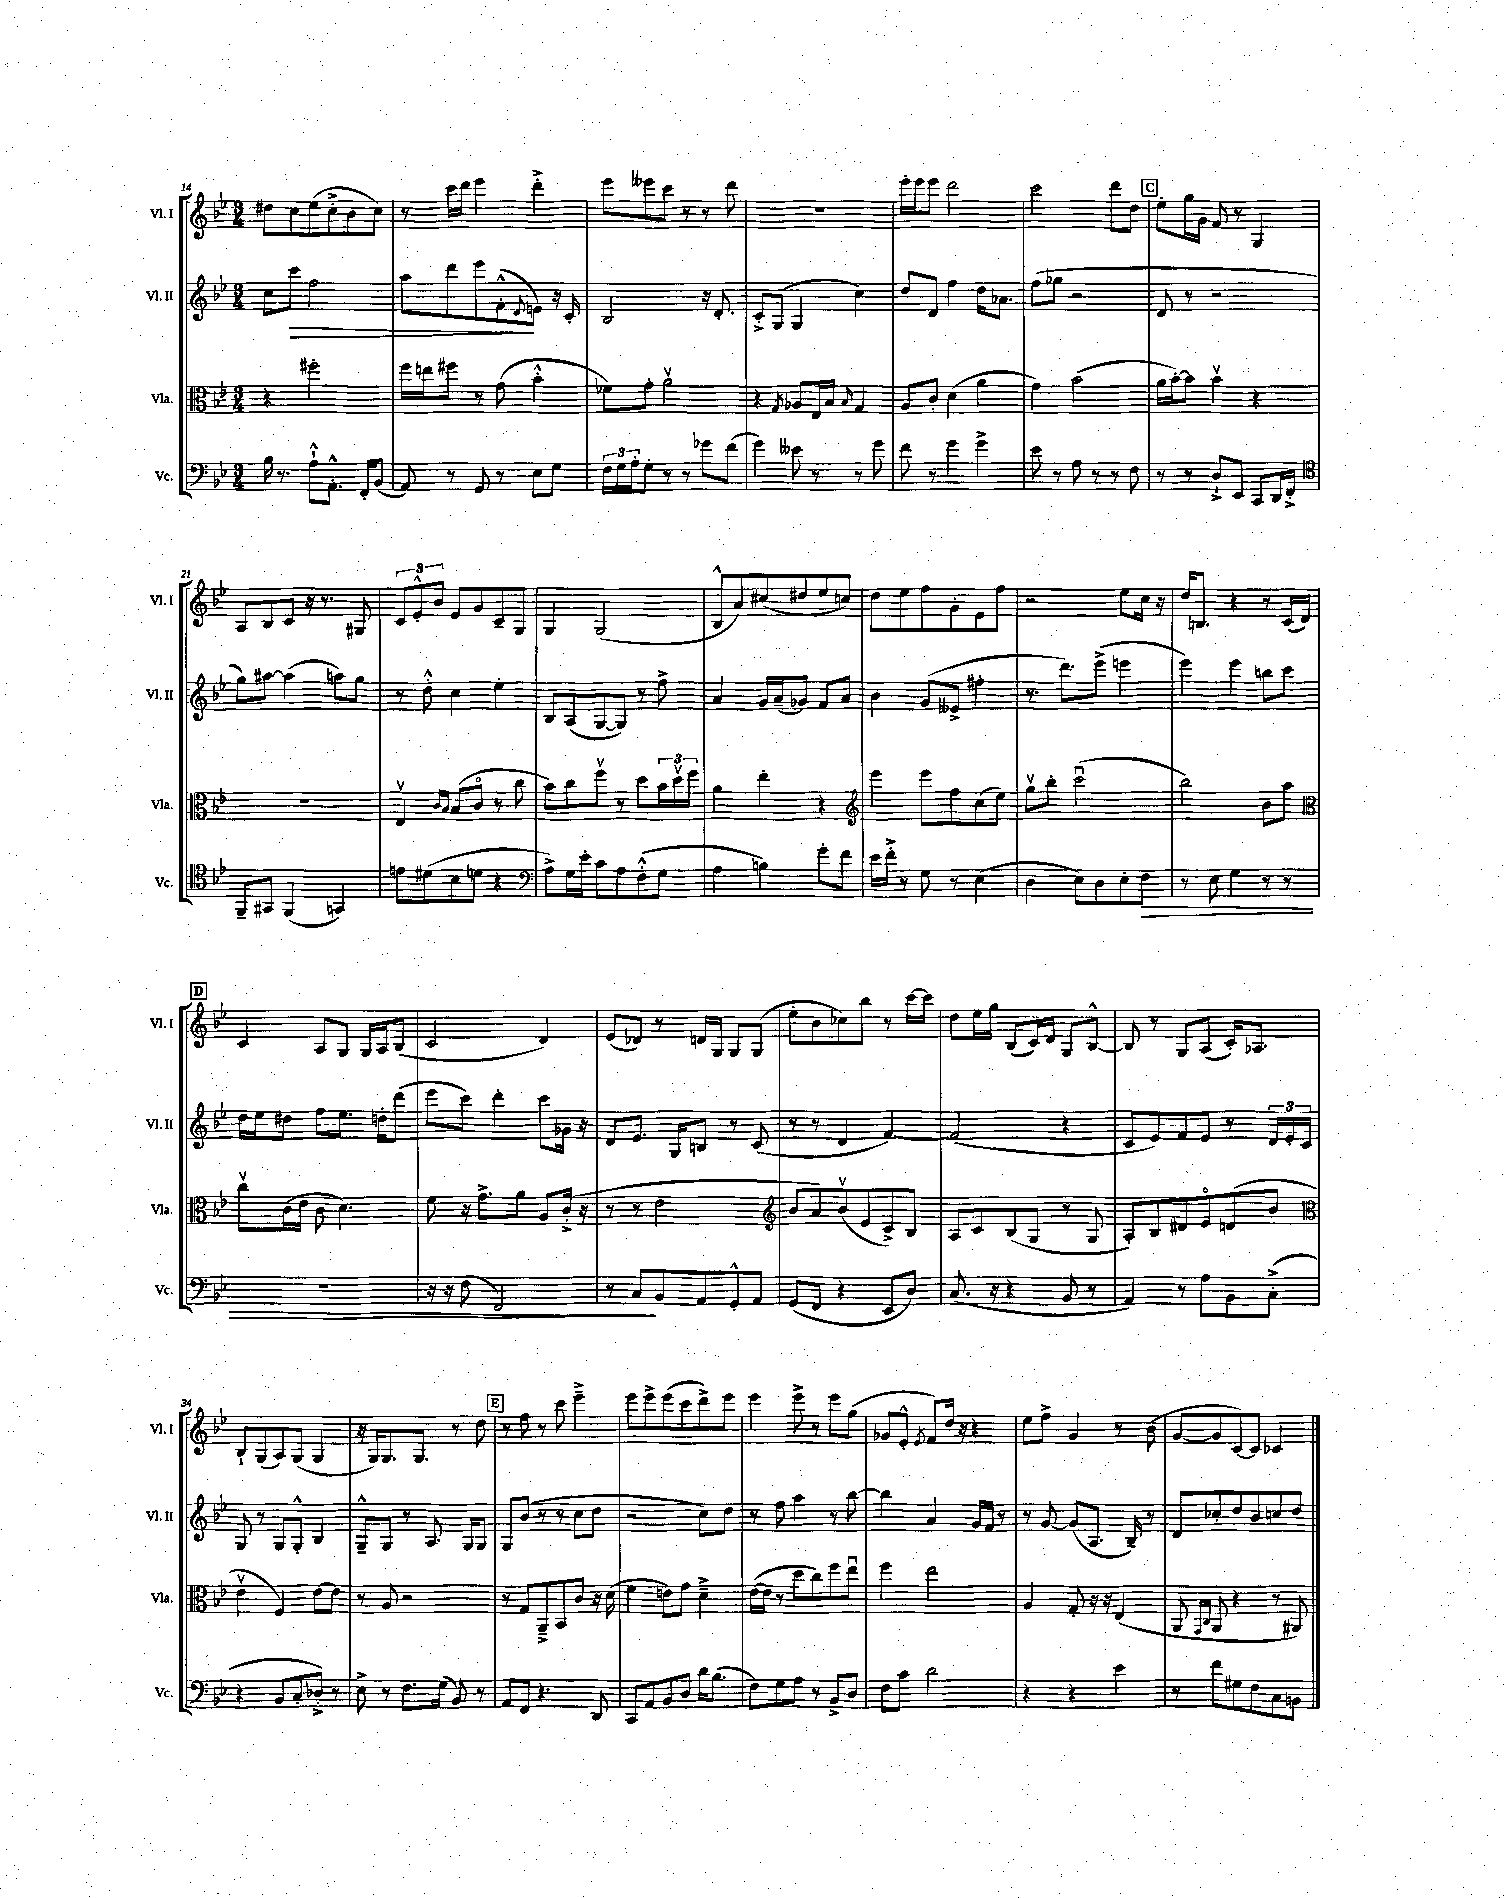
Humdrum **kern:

**kern	**kern	**kern	**kern
*staff4	*staff3	*staff2	*staff1
*clefF4	*clefC3	*clefG2	*clefG2
*k[b-e-]	*k[b-e-]	*k[b-e-]	*k[b-e-]
*M3/4	*M3/4	*M3/4	*M3/4
16B-	4r	8cc	8dd#
8.r	.	.	.
.	.	8ccc	8cc
8A`^^	2ff#'	2ff	(8ee-
8.AA'^^	.	.	8cc'^
.	.	.	8b-
16FF'	.	.	.
(8BB-	.	.	8cc)
=	=	=	=
8AA)	16ff	8aa	8r
.	16ee	.	.
8r	8ff#	8ddd	16ccc
.	.	.	16ddd
8GG	8r	8eee-	4eee-
8r	(8g	(8f'^^	.
.	.	8qqd	.
8E-	4b-'^^	8e)	4ddd'^
8G	.	16r	.
.	.	16c'	.
=	=	=	=
24F	8f-)	2B-	8eee-
24G	.	.	.
24A'	.	.	.
8G'	8g'	.	8eee--
8r	2av	.	8ccc
8r	.	.	8r
8g-	.	16r	8r
.	.	8.d'	.
(8f	.	.	8ddd
=	=	=	=
4g)	4r	8c'^	2.r
.	.	(8G	.
.	8qG	.	.
8e--	8A-	4G	.
8r	16E-	.	.
.	16B-	.	.
.	16qqB-	.	.
8r	4G	4cc)	.
8g	.	.	.
=	=	=	=
8f	8A	8dd	16eee-'
.	.	.	16eee-
8r	8c'	8d	8eee-
4g	(4d	4ff	2ddd
4g^	4a	16dd	.
.	.	8.a-	.
=	=	=	=
8e-	4g)	(8ff	2ccc
8r	.	8gg-	.
8A	(2b-	2r	.
8r	.	.	.
8r	.	.	8ddd
8F	.	.	8dd
=	=	=	=
8r	16a	8d	8ee-'
.	[16b-')	.	.
8r	8b-]	8r	16gg
.	.	.	16g
8D`^	4b-v	2r	8f
8EE-	.	.	8r
8CC	4r	.	4G
16DD	.	.	.
16FF'^	.	.	.
=	=	=	=
*clefC4	*	*	*
8FF~	2.r	8gg)	8A
8GG#	.	[8aa#	8B-
(4FF	.	(4aa#]	8c
.	.	.	16r
.	.	.	8.r
4GG)	.	8aa)	.
.	.	8gg	8G#
=	=	=	=
8e	4E-v	8r	12c
.	.	.	12e-'^^
(8d#	.	8dd'^^	.
.	.	.	12b-
.	16qqc	.	.
.	16qqB-	.	.
8B-	(8B-	4cc	8e-
8d	8co	.	8g
4r	8r	4ee-'	8c~
.	8cc	.	8G
=	=	=	=
*clefF4	*	*	*
8A^)	8b-)	8B-	4G
16G	8cc	(8A	.
16e-'	.	.	.
8c	8ffv	[8G	(2G
8A	8r	8G])	.
(8F'^^	8dd	8r	.
8G	24b-	8ff^	.
.	24ddv	.	.
.	24ff	.	.
=	=	=	=
4A	4a	4a	8B-^^
.	.	.	8a)
4B)	4ee-'	16g	(8cc#
.	.	(16a~	.
.	.	8g-)	8dd#
8g'	4r	8f	8ee-
8f	.	8a	8cc)
=	=	=	=
*	*clefG2	*	*
16e-	4eee-	4b-	8dd
16f'^	.	.	.
8r	.	.	8ee-
8G	8eee-	(8g	8ff
8r	8ff	8e--^	8g'
(4E-	(8cc	4ff#'	8e-
.	8ee-)	.	8ff
=	=	=	=
4D	8ggv	8.r	2r
.	8bb-'	.	.
.	.	8.ddd)	.
8E-)	(2cccu	.	.
8D	.	(8eee-^	.
8E-'	.	4eee	8ee-
8F	.	.	16cc
.	.	.	16r
=	=	=	=
8r	2bb-)	4eee-)	16dd
.	.	.	8.B
8E-	.	.	.
4G	.	4eee-	4r
8r	8b-	8bb	8r
8r	8aa	8ccc	(16c
.	.	.	16d)
=	=	=	=
*	*clefC3	*	*
2.r	8ccv	16dd	4c
.	.	16ee-	.
.	(16c	8dd#	.
.	16e-	.	.
.	8c	8ff	8A
.	4.d)	8.ee-	8G
.	.	.	16G
.	.	16dd'	16A
.	.	(8ddd	(8B-
=	=	=	=
16r	8f	8eee-	2c
16r	.	.	.
(8F	16r	8ccc)	.
.	8.g^	.	.
2FF)	.	4ddd'	.
.	8a	.	.
.	8A	8ccc	4d)
.	(16c'^	16g-	.
.	16r	16r	.
=	=	=	=
8r	8r	8d	(8e-
8C	8r	8.e-	8d-)
8BB-	2e-	.	8r
.	.	16G	.
8AA	.	8B	16d
.	.	.	16G
8GG'^^	.	8r	8G
8AA	.	(8c	(8G
=	=	=	=
*	*clefG2	*	*
(8GG	8b-	8r	8ee-'
8FF	8a)	8r	8b-
4r	(8b-v	4d	8cc-)
.	8e-	.	8bb-
8EE-	8c^)	[4f)	8r
8D)	8B-	.	[16ccc
.	.	.	16ccc]
=	=	=	=
(8.C	8A	(2f]	8dd
.	8c	.	16ee-
16r	.	.	16gg
4r	(8B-	.	(8B-
.	8G	.	16c)
.	.	.	16d
8BB-	8r	4r	8G
8r	8G	.	[8B-^^
=	=	=	=
4AA)	8A')	8c	8B-]
.	8B-	8e-)	8r
8r	8d#	8f	8G
8A	8e-o	8e-	(8A
8BB-	(8d	8r	16c')
.	.	.	8.A-
(8C'^	8b-	24d	.
.	.	24e-'	.
.	.	24c	.
=	=	=	=
*	*clefC3	*	*
4r	4e-v	8G	8B-`
.	.	8r	(8G
8BB-	4F)	8G	8A)
8C'	.	8G'^^	(8G
8D-'^)	[8e-	4B-	4G
8r	8e-]	.	.
=	=	=	=
8E-^	8r	8G~^^	16r
.	.	.	16G)
8r	8A	8G	8.G
8.F	2r	8r	.
.	.	.	8.G
.	.	8.A	.
(16G	.	.	.
8BB-)	.	.	8r
.	.	16G	.
8r	.	8G	8dd
=	=	=	=
8AA	8r	8G	8r
8FF	8G	(8b-	8ff
4.r	8AA~^	8r	8r
.	8BB-	8r	8ccc
.	8c	8cc	4eee-~^
8DD	16r	8dd	.
.	(16d	.	.
=	=	=	=
8CC	4f	2r	8eee-
8AA	.	.	8eee-^
8BB-	8e)	.	(8eee-
8D	8g	.	8ccc
16d	4d~^	8cc)	8ddd^)
(8.B-	.	.	.
.	.	8dd	8eee-
=	=	=	=
8F)	([16e-	8r	4eee-
.	16e-]	.	.
8G	8r	8ff	.
8A	8dd	4aa	8eee-^
8r	8cc)	.	8r
8BB-^	8ff	8r	8eee-
8D	8ee-u	[8bb-	(8gg
=	=	=	=
8F	4ff	4bb-]	8g-
8c	.	.	8e-'^^
.	.	.	8qe-
2d	2ee-	4a	8f)
.	.	.	16dd
.	.	.	16r
.	.	16g	4r
.	.	16f	.
.	.	8r	.
=	=	=	=
4r	4A	8r	8ee-
.	.	[8g	8ff^
4r	8G'	(8g]	4g
.	16r	8.A	.
.	16r	.	.
4e-	(4E-	.	8r
.	.	16B-~)	.
.	.	8r	(8b-
=	=	=	=
8r	8AA	8d	[8g
.	16qqGG	.	.
.	16qqC	.	.
8f	8AA	8cc-'	8g]
8G#	4r	8dd	[8c)
8F	.	8b-	8c]
8C	8r	8cc	4c-
8BB	8AA#)	8dd	.
==	==	==	==
*-	*-	*-	*-
